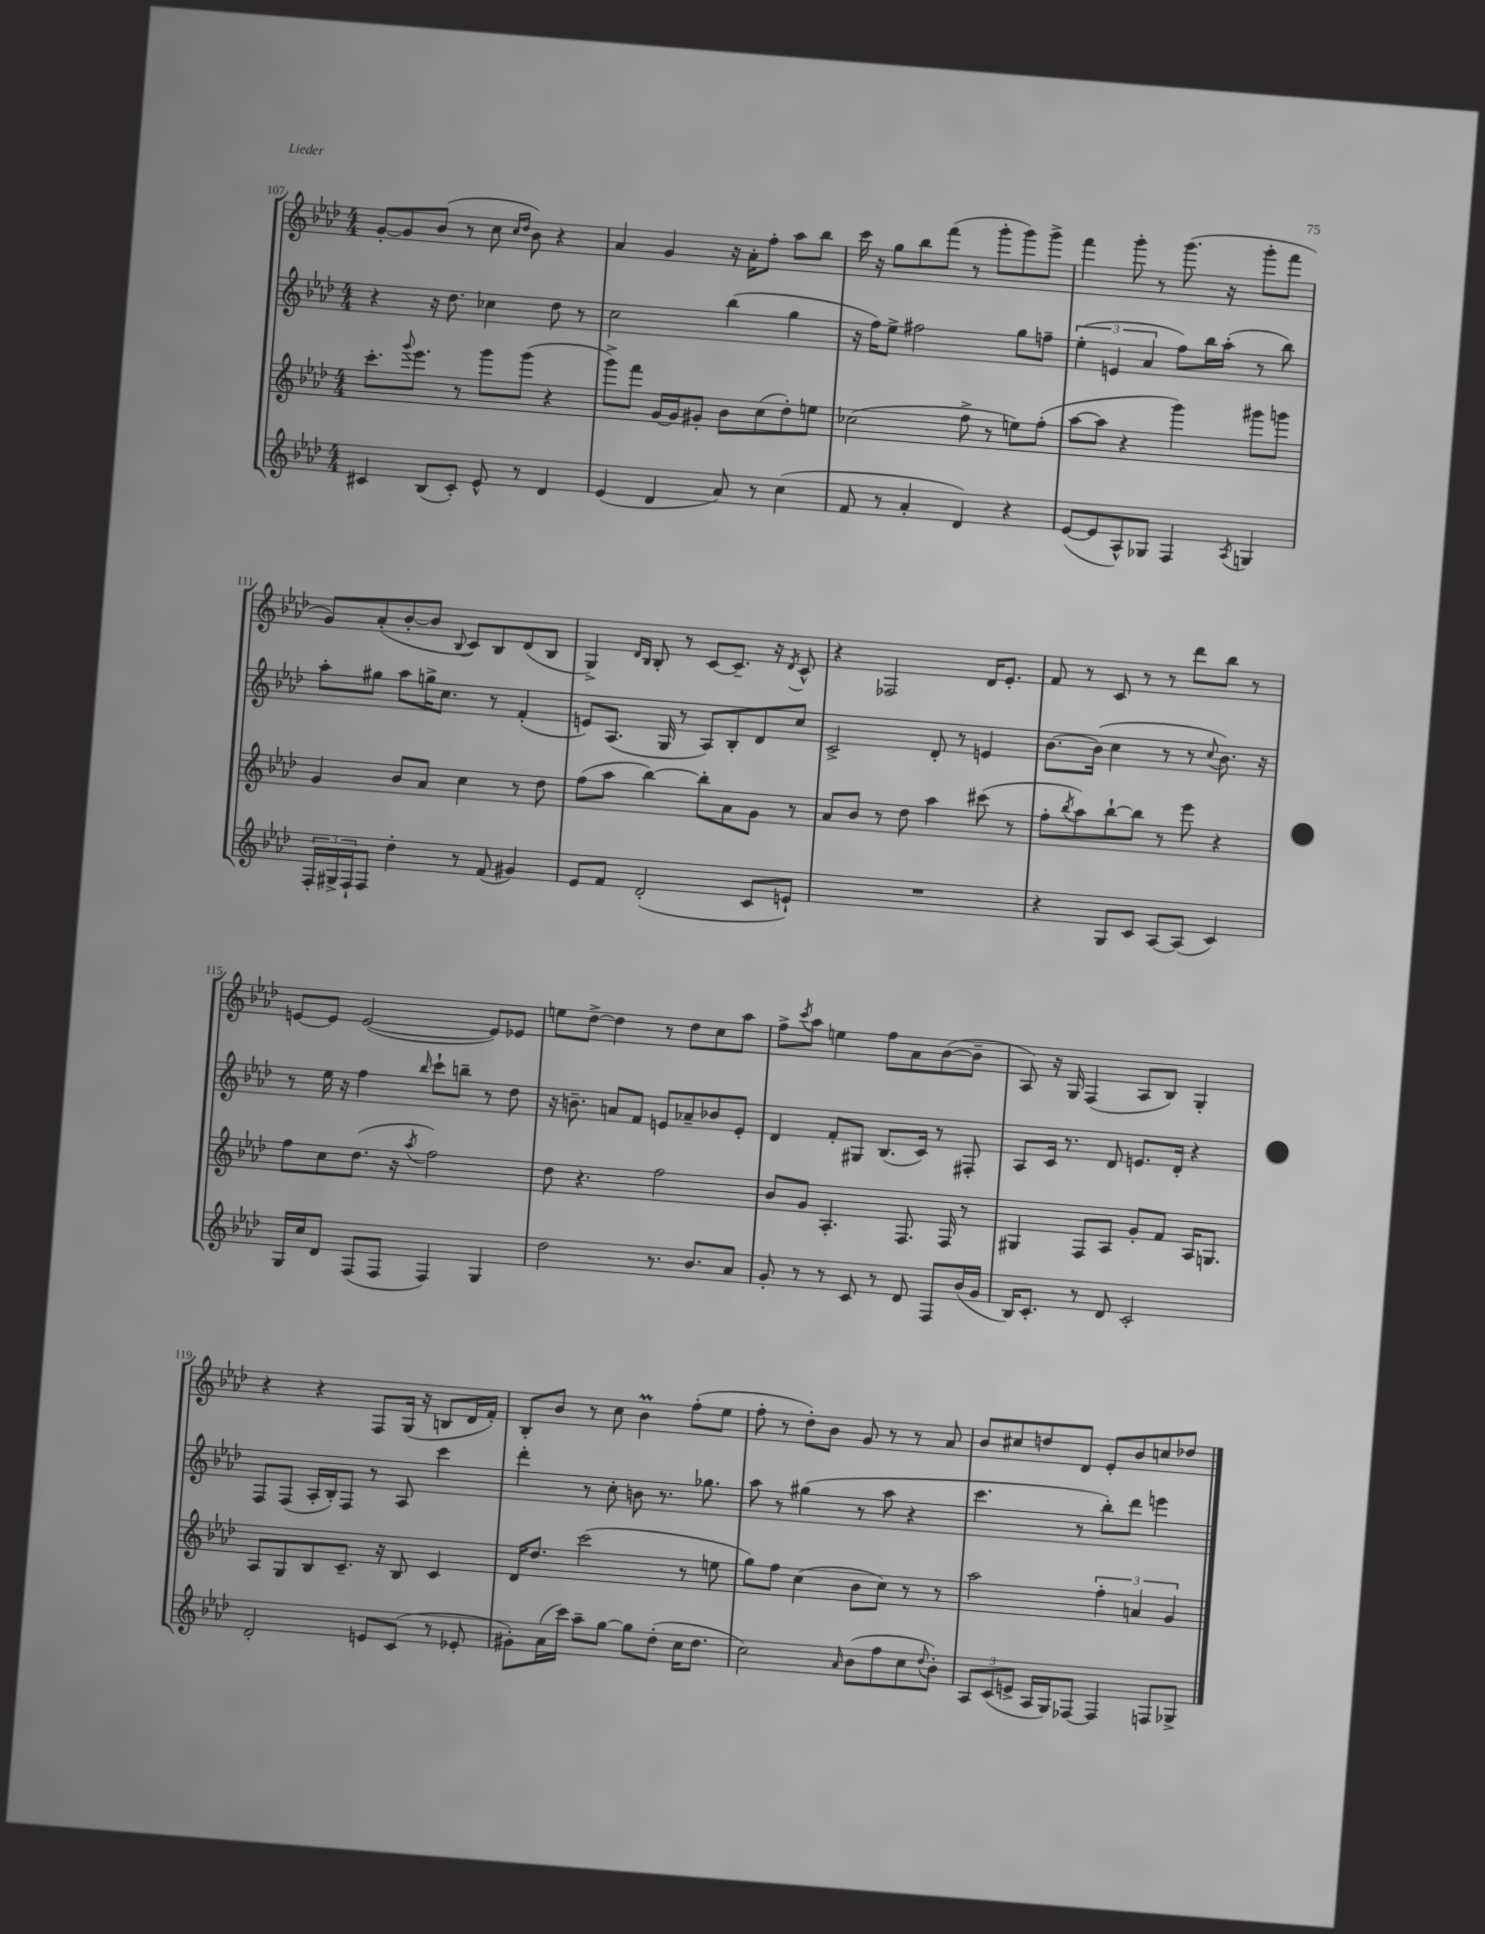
<<
\new StaffGroup <<
\new Staff = "s0" {
    \clef treble \key aes \major \numericTimeSignature \time 4/4
    g'8~-. g'8 bes'8( r8 c''8 \grace { c''16 des''16 } bes'8) r4 |
    aes'4 g'4 r16 aes'16-. f''8-. aes''8 bes''8 |
    c'''16 r16 g''8 bes''8 f'''8( r8 g'''8-. g'''8) g'''8-> |
    f'''4 g'''8-. r8 g'''8.( r16 g'''8-. f'''8 |
    g'8) aes'8-.( bes'8~-. bes'8 \appoggiatura { bes8 } c'8) bes8 des'8( bes8 |
    g4->) \grace { des'16 bes16 } bes8-. r8 c'8~ c'8.-- r16 \acciaccatura { des'8 } c'8-^ |
    r4 fes2 des'16 ees'8.-. |
    f'8 r8 c'8 r8 r8 des'''8 bes''8 r8 |
    e'8~ e'8 e'2~( e'8) ees'8 |
    e''8 des''8~-> des''4 r8 des''8 c''8 aes''8 |
    f''8-> \acciaccatura { c'''8 } aes''8 e''4 f''8 aes'8 bes'8~( bes'8-- |
    aes8) r16 g16 f4( aes8 bes8) g4-. |
    r4 r4 f8 g16( r16 b8 des'16 f'16-.) |
    bes8-. bes'8 r8 c''8 bes'4\prall f''8-.( ees''8 |
    f''8-. r8 des''8-.) bes'8 g'8 r8 r8 aes'8 |
    bes'8 cis''8 d''8 des'8 ees'8-. bes'8 c''8 des''8 \bar "|." |
}
\new Staff = "s1" {
    \clef treble \key aes \major \numericTimeSignature \time 4/4
    r4 r16 des''8. ces''4 des''8 r8 |
    c''2 bes''4( g''4 |
    r16 f''16) ees''8-> fis''2 g''8 f''8-- |
    \tuplet 3/2 { ees''4-.( e'4 aes'4 } f''8) bes''16 aes''16-.( r8 bes''8) |
    aes''8-. gis''8 aes''8 g''16-> c''8. r8 f'4-.( |
    e'8) aes8.( g16 r8 aes8) bes8-. des'8 c''8 |
    c'2-> des'8-. r8 e'4 |
    bes'8.~ bes'16( c''4 r8 r8 \appoggiatura { c''8 } bes'8.) r16 |
    r8 ees''16 r16 f''4 \grace { bes''16 } c'''8-! b''8-- r8 des''8 |
    r16 b'8.-- a'8 f'8 e'8 aes'8-- bes'8 e'8-. |
    des'4 f'8-. gis8 bes8.( c'16) r8 fis8-. |
    aes8 c'16 r8. des'8 e'8. des'16-. r4 |
    f8 f8( aes16-. bes16-.) f8 r8 aes8 c'''4 |
    des'''4-. r8 c''8-. b'8 r8. ges''8. |
    aes''8 r8 gis''4( r8 aes''8 r4 |
    c'''4. r8 bes''8-.) des'''8 e'''4 \bar "|." |
}
\new Staff = "s2" {
    \clef treble \key aes \major \numericTimeSignature \time 4/4
    c'''8.-. \appoggiatura { g'''8 } ees'''8. r8 g'''8 g'''8( r4 |
    g'''8->) f'''8 g'16~ g'16 gis'8-. bes'8 c''8( des''8-.) e''8 |
    ces''2( f''8-> r8 e''8) f''8-.( |
    aes''8~ aes''8 r4 g'''4) gis'''8 g'''8 |
    g'4 bes'8 aes'8 c''4 r8 des''8 |
    f''8( aes''8 bes''4~) bes''8-. aes'8 g'8 r8 |
    aes'8 bes'8 r8 des''8 aes''4 cis'''8( r8 |
    f''8-. \acciaccatura { bes''8 } aes''8) bes''8~-! bes''8 r8 ees'''8 r4 |
    f''8 c''8 des''8.( r16 \acciaccatura { aes''8 } f''2) |
    des''8 r4. f''2 |
    bes'8 g'8 aes4.-. f8. f16 r8 |
    gis4 f8 aes8 g'8-. f'8 aes16 g8. |
    aes8 g8 bes8 c'8.-- r16 bes8 c'4 |
    des'16 des''8. c'''2( r8 e''8 |
    g''8) f''8 c''4( bes'8 c''8) r8 r8 |
    aes''2 \tuplet 3/2 { f''4-. a'4 g'4 } \bar "|." |
}
\new Staff = "s3" {
    \clef treble \key aes \major \numericTimeSignature \time 4/4
    cis'4 bes8( cis'8-.) ees'8-^ r8 des'4 |
    ees'4( des'4 aes'8) r8 c''4( |
    f'8 r8 aes'4-. des'4) r4 |
    ees'8~( ees'8 aes8-^) ges8 f4 \acciaccatura { aes8 } g4 |
    \tuplet 3/2 { f16-. gis16-> f16-! } f8 des''4-. r8 f'8( gis'4) |
    ees'8 f'8 des'2-.( c'8 e'8-!) |
    R1 |
    r4 g8 c'8 aes8~ aes8( c'4) |
    g16 c''16 des'8 f8( f8 f4) g4 |
    des''2 r8. bes'8. aes'8 |
    g'8-. r8 r8 c'8 r8 des'8 f8 bes'16( g'16 |
    bes16) c'8.-. r8 des'8 c'2-. |
    des'2-. e'8 c'8( r8 ees'8-. |
    gis'8-.) aes'16( c'''16) aes''8-- g''8~ g''8 des''8-.( c''16 des''8. |
    c''2) \grace { aes'16 } bes'8( f''8 c''8 \appoggiatura { des''8 } bes'8-.) |
    \tuplet 3/2 { aes8 c'8( e'8-> } aes16 g16) fes8~ fes4 f8 ges8-> \bar "|." |
}
>>
>>
\layout { \context { \Score currentBarNumber = #107 } }
